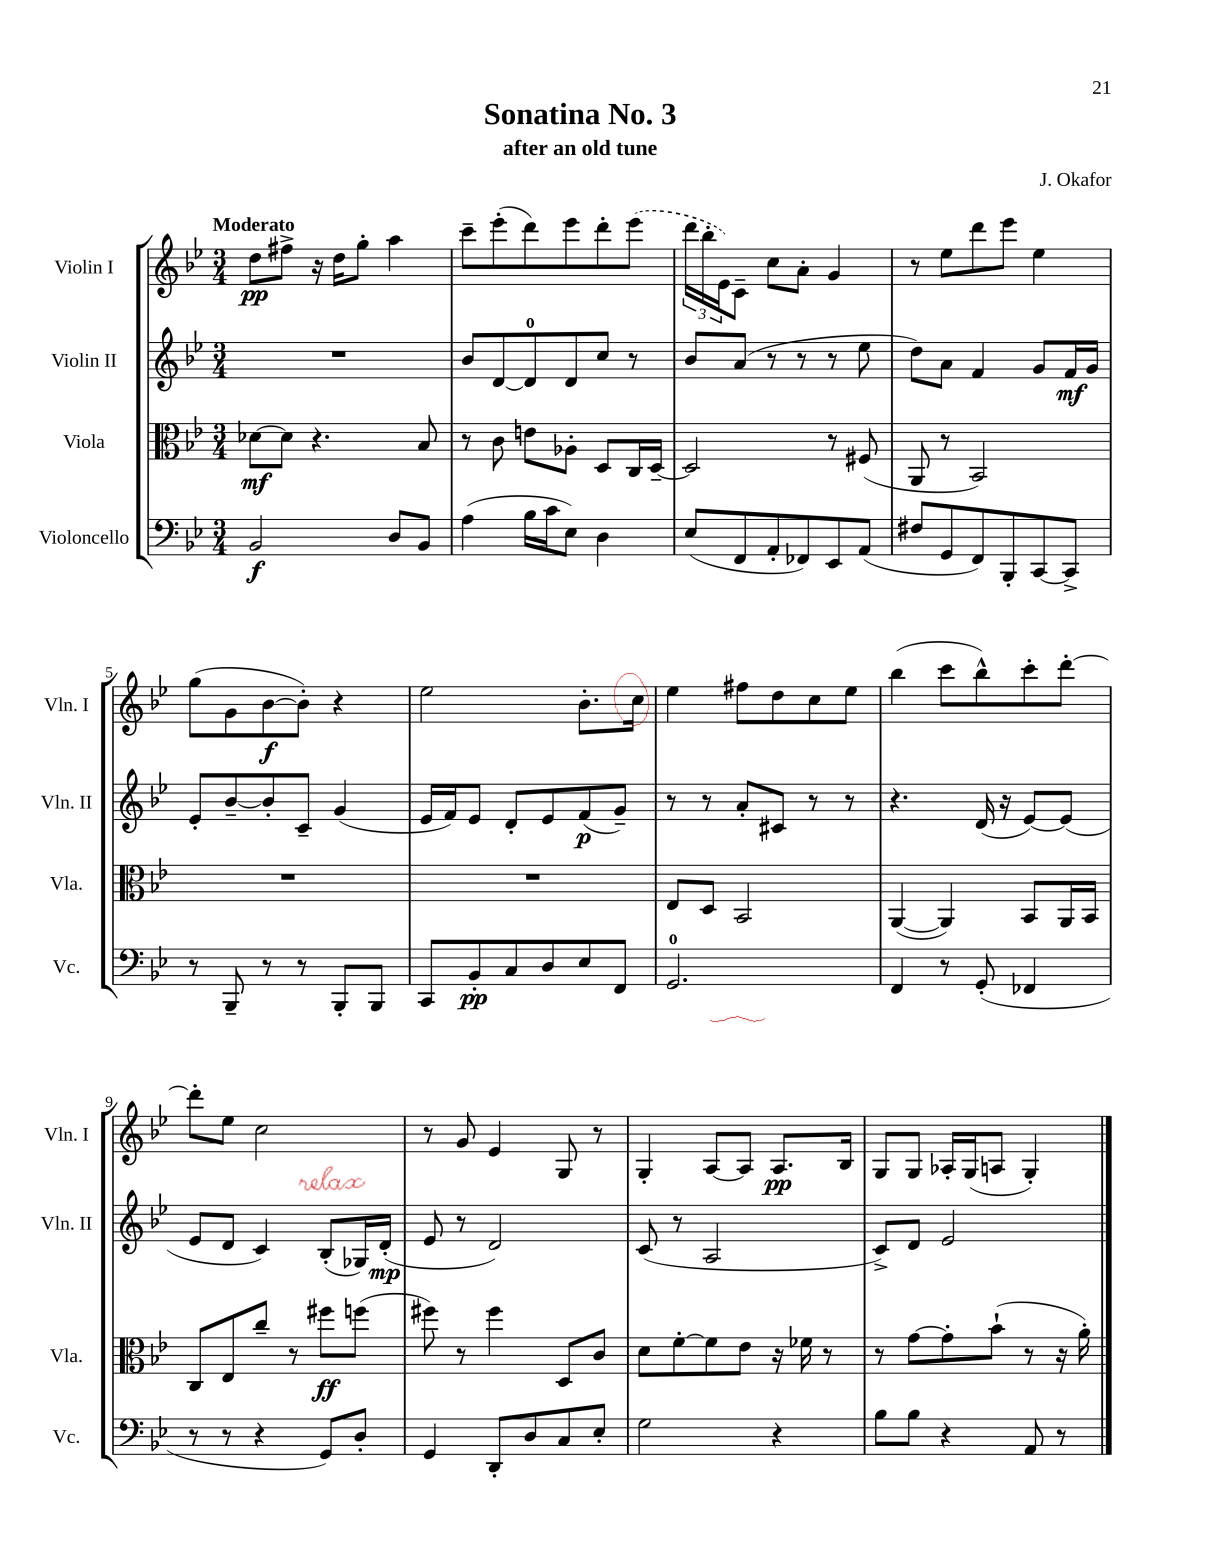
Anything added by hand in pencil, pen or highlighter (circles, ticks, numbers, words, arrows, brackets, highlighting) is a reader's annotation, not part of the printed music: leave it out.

**kern	**dynam	**kern	**dynam	**kern	**dynam	**kern	**dynam
*part4	*part4	*part3	*part3	*part2	*part2	*part1	*part1
*staff4	*staff4	*staff3	*staff3	*staff2	*staff2	*staff1	*staff1
*I"Violoncello	*	*I"Viola	*	*I"Violin II	*	*I"Violin I	*
*I'Vc.	*	*I'Vla.	*	*I'Vln. II	*	*I'Vln. I	*
*clefF4	*	*clefC3	*	*clefG2	*	*clefG2	*
*k[b-e-]	*	*k[b-e-]	*	*k[b-e-]	*	*k[b-e-]	*
*M3/4	*	*M3/4	*	*M3/4	*	*M3/4	*
=1	=1	=1	=1	=1	=1	=1	=1
!	!	!	!	!	!	!LO:TX:a:B:t=Moderato	!
2BB-/	f	[8d-X\L	mf	2.r	.	8dd\L	pp
.	.	8d-\J]	.	.	.	8ff#X^\J	.
.	.	4.r	.	.	.	16r	.
.	.	.	.	.	.	16dd\KL	.
.	.	.	.	.	.	8gg'\J	.
8D/L	.	.	.	.	.	4aa\	.
8BB-/J	.	8B-/	.	.	.	.	.
=2	=2	=2	=2	=2	=2	=2	=2
(4A\	.	8r	.	8b-/L	.	8ccc~\L	.
.	.	8c\	.	[8d/	.	(8eee-'\	.
16B-\LL	.	8en\L	.	8d/]	.	8ddd\)	.
16c\J	.	.	.	.	.	.	.
8E-\J)	.	8A-X'\J	.	8d/	.	8eee-\	.
4D\	.	8D/L	.	8cc/J	.	8ddd'\	.
.	.	16C/L	.	8r	.	(8eee-\J	.
.	.	[16D~/JJ	.	.	.	.	.
=3	=3	=3	=3	=3	=3	=3	=3
(8E-/L	.	2D/]	.	8b-/L	.	24ddd\LL	.
.	.	.	.	.	.	24bb-'\	.
.	.	.	.	.	.	24e-\J)	.
8FF/	.	.	.	(8a/J	.	8c~\J	.
8AA'/	.	.	.	8r	.	8cc\L	.
8FF-X/)	.	.	.	8r	.	8a'\J	.
8EE-/	.	8r	.	8r	.	4g/	.
(8AA/J	.	(8F#X/	.	8ee-\	.	.	.
=4	=4	=4	=4	=4	=4	=4	=4
8F#X/L	.	8AA/	.	8dd\L)	.	8r	.
8GG/	.	8r	.	8a\J	.	8ee-\L	.
8FF/)	.	2BB-/)	.	4f/	.	8ddd\	.
8BBB-'/	.	.	.	.	.	8eee-\J	.
[8CC/	.	.	.	8g/L	.	4ee-\	.
8CC^/J]	.	.	.	16f/L	mf	.	.
.	.	.	.	16g/JJ	.	.	.
!!LO:LB:g=z
=5	=5	=5	=5	=5	=5	=5	=5
8r	.	2.r	.	8e-'/L	.	(8gg\L	.
8BBB-~/	.	.	.	[8b-~/	.	8g\	.
8r	.	.	.	8b-'/]	.	[8b-\	f
8r	.	.	.	8c~/J	.	8b-'\J])	.
8BBB-'/L	.	.	.	(4g/	.	4r	.
8BBB-/J	.	.	.	.	.	.	.
=6	=6	=6	=6	=6	=6	=6	=6
8CC/L	.	2.r	.	16e-/LL	.	2ee-\	.
.	.	.	.	16f/J)	.	.	.
8BB-'/	pp	.	.	8e-/J	.	.	.
8C/	.	.	.	8d'/L	.	.	.
8D/	.	.	.	8e-/	.	.	.
8E-/	.	.	.	(8f/	p	8.b-'\L	.
8FF/J	.	.	.	8g~/J)	.	.	.
.	.	.	.	.	.	16cc\Jk	.
=7	=7	=7	=7	=7	=7	=7	=7
2.GG/	.	8E-/L	.	8r	.	4ee-\	.
.	.	8D/J	.	8r	.	.	.
.	.	2BB-/	.	8a'/L	.	8ff#X\L	.
.	.	.	.	8c#X/J	.	8dd\	.
.	.	.	.	8r	.	8cc\	.
.	.	.	.	8r	.	8ee-\J	.
=8	=8	=8	=8	=8	=8	=8	=8
4FF/	.	([4AA/	.	4.r	.	(4bb-\	.
8r	.	4AA/])	.	.	.	8ccc\L	.
(8GG'/	.	.	.	(16d/	.	8bb-^^\)	.
.	.	.	.	16r	.	.	.
4FF-X/	.	8BB-/L	.	[8e-/L)	.	8ccc'\	.
.	.	16AA/L	.	(8e-/J]	.	[8ddd'\J	.
.	.	16BB-/JJ	.	.	.	.	.
!!LO:LB:g=z
=9	=9	=9	=9	=9	=9	=9	=9
8r	.	8C/L	.	8e-/L	.	8ddd'\L]	.
8r	.	8E-/	.	8d/J	.	8ee-\J	.
4r	.	8cc~/J	.	4c/)	.	2cc\	.
.	.	8r	.	.	.	.	.
8GG/L)	.	8ff#X\L	ff	(8B-'/L	.	.	.
8D'/J	.	(8ffn\J	.	16G-X/L)	.	.	.
.	.	.	.	(16d'/JJ	mp	.	.
=10	=10	=10	=10	=10	=10	=10	=10
4GG/	.	8ff#X\)	.	8e-/	.	8r	.
.	.	8r	.	8r	.	8g/	.
8DD'/L	.	4ff#\	.	2d/)	.	4e-/	.
8D/	.	.	.	.	.	.	.
8C/	.	8D/L	.	.	.	8G/	.
8E-'/J	.	8c/J	.	.	.	8r	.
=11	=11	=11	=11	=11	=11	=11	=11
2G\	.	8d\L	.	(8c/	.	4G'/	.
.	.	[8f'\	.	8r	.	.	.
.	.	8f\]	.	2A/	.	[8A/L	.
.	.	8e-\J	.	.	.	8A/J]	.
4r	.	16r	.	.	.	8.A/L	pp
.	.	16f-X\	.	.	.	.	.
.	.	8r	.	.	.	.	.
.	.	.	.	.	.	16B-/Jk	.
=12	=12	=12	=12	=12	=12	=12	=12
8B-\L	.	8r	.	8c^/L)	.	8G/L	.
8B-\J	.	[8g\L	.	8d/J	.	8G/J	.
4r	.	8g'\]	.	2e-/	.	16A-X'/LL	.
.	.	.	.	.	.	(16G/J	.
.	.	(8b-`\J	.	.	.	8An/J	.
8AA/	.	8r	.	.	.	4G'/)	.
8r	.	16r	.	.	.	.	.
.	.	16a'\)	.	.	.	.	.
==	==	==	==	==	==	==	==
*-	*-	*-	*-	*-	*-	*-	*-
